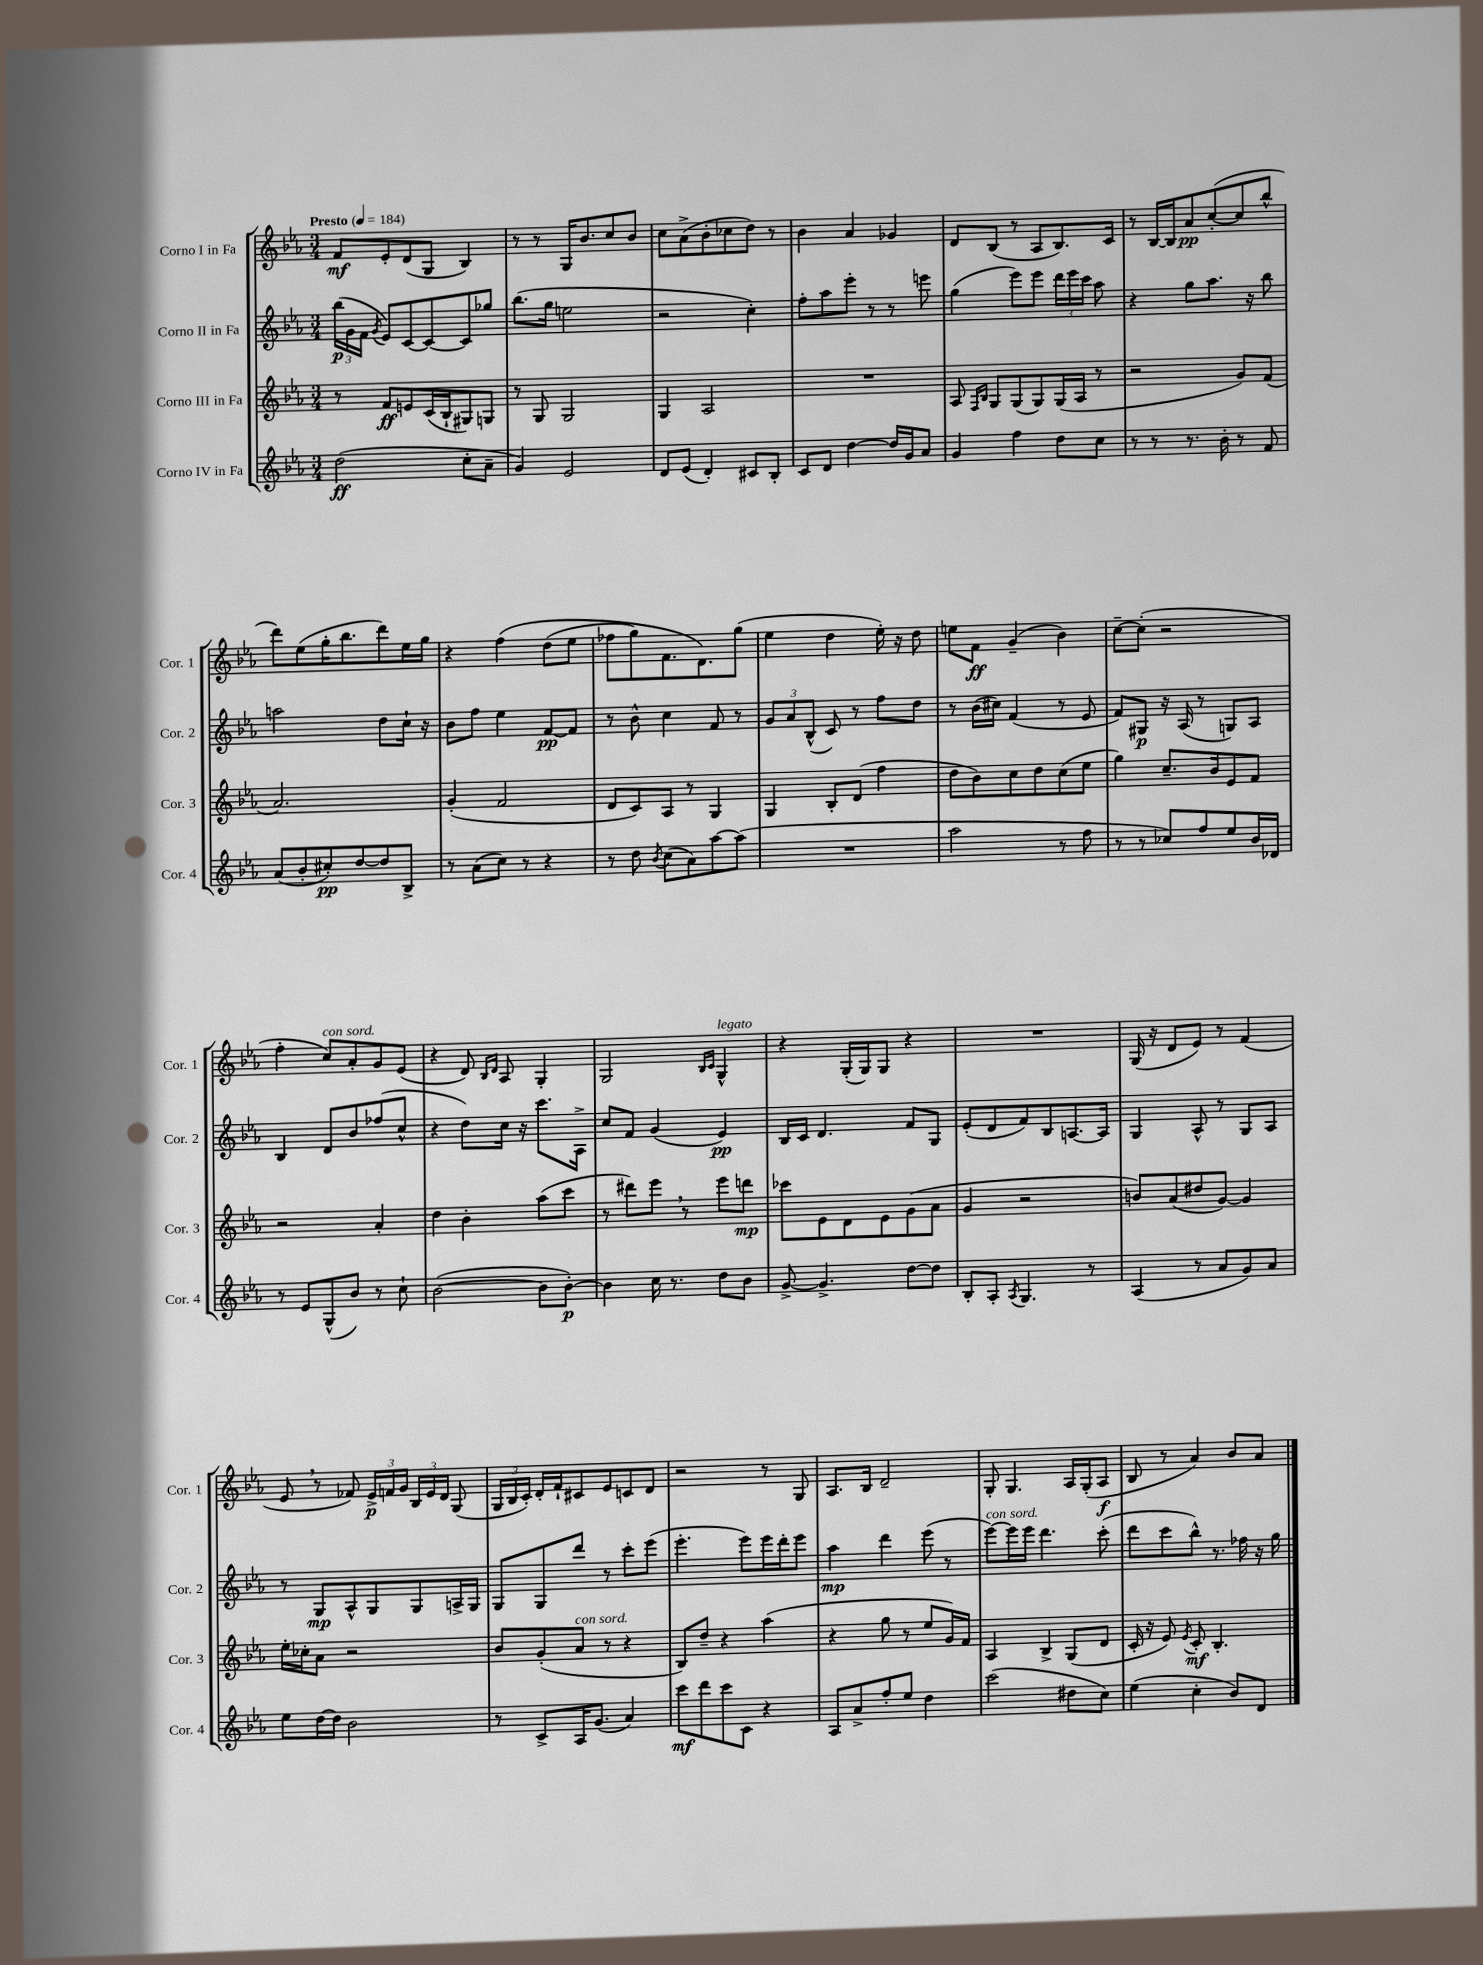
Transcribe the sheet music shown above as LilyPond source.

<<
\new StaffGroup <<
\new Staff = "s0" \with { instrumentName = "Corno I in Fa" shortInstrumentName = "Cor. 1" } {
    \clef treble \key ees \major \numericTimeSignature \time 3/4 \tempo "Presto" 4 = 184
    \autoBeamOff f'8[\mf ees'8-. d'8( g8] bes4) |
    r8 r8 g16[ bes'8. c''8 bes'8] |
    c''8[ aes'8->( bes'8-. ces''8 d''8]) r8 |
    bes'4 aes'4 ges'4 |
    d'8[ bes8]( r8 aes8[ bes8.) c'16] |
    r8 bes16[~ bes16 aes'8\pp c''8~-.( c''8 bes''8]-^ |
    d'''8[) ees''8( g''16-. bes''8. d'''8) ees''16 g''16] |
    r4 f''4\( d''8[( ees''8] |
    fes''8[ g''8) f'8. d'8.\) g''8]( |
    ees''4 d''4 ees''16-.) r16 d''8 |
    e''8[ f'8]\ff g'4--( bes'4) |
    c''8[~-- c''8]-.( r2 |
    f''4-. c''8[^\markup { \italic "con sord." }) aes'8-. g'8 ees'8]( |
    r4 d'8) \grace { bes16[ d'16] } aes8 g4-. |
    g2 \grace { bes16[ c'16] } g4-^^\markup { \italic "legato" } |
    r4 g16[-.( g16) g8] r4 |
    R2. |
    g16( r16 d'8[ ees'8]) r8 f'4( |
    ees'8 \breathe r8 fes'8) \tuplet 3/2 { ees'16[->\p f'16 g'16] } \tuplet 3/2 { bes16[ ees'16 d'16] } g8( |
    \tuplet 3/2 { g16[ bes16 c'16]-.) } d'16[-. f'16-! cis'8 ees'8 c'8 d'8] |
    r2 r8 g8 |
    aes8.[ bes16] d'2-- |
    g8-. g4. aes16[ g16-.( aes8]\f |
    bes8 r8 aes'4) bes'8[ aes'8] \bar "|." |
}
\new Staff = "s1" \with { instrumentName = "Corno II in Fa" shortInstrumentName = "Cor. 2" } {
    \clef treble \key ees \major \numericTimeSignature \time 3/4
    \autoBeamOff \tuplet 3/2 { bes''16[\p( g'16 f'16] } \acciaccatura { g'8 } ees'8[) c'8~ c'8~ c'8 ges''8] |
    bes''8.[( g''16] e''2 |
    r2 c''4-.) |
    f''8[-. aes''8 ees'''8]-. r8 r8 e'''8 |
    g''4( ees'''8[) ees'''8] \tuplet 3/2 { d'''16[ ees'''16 c'''16] } aes''8 |
    r4 g''8[ aes''8.] r16 bes''8 |
    a''2 d''8[ c''16]-! r16 |
    bes'8[ f''8] ees''4 f'8[~\pp f'8] |
    r8 bes'8-^ c''4 f'8 r8 |
    \tuplet 3/2 { g'8[ aes'8 bes8]-^( } c'8) r8 f''8[ d''8] |
    r8 bes'16[( cis''16]) f'4( r8 ees'8 |
    f'8[) gis8]\p r16 aes16( r8 g8[) aes8] |
    bes4 d'8[ bes'8 fes''8( c''8]-^ |
    r4 d''8[) c''16] r16 c'''8.[ aes16]-> |
    c''8[ f'8] g'4( ees'4\pp) |
    bes16[ c'16] d'4. f'8[ g8] |
    ees'8[-.( d'8 f'8) bes8 a8.~ a16] |
    g4 aes8-^ r8 g8[ aes8] |
    r8 g8[\mp aes8-^ g8 g8 a16-> g16] |
    g8[ g8 d'''8] r8 c'''8[-. ees'''8]( |
    ees'''4.-. ees'''8[) ees'''16 d'''16-. ees'''8] |
    aes''4\mp d'''4 ees'''8( r8 |
    ees'''8[~^\markup { \italic "con sord." }) ees'''16 ees'''16] d'''4. c'''8-.( |
    d'''8[ c'''8 bes''8]-^) r8. fes''16 r16 g''16 \bar "|." |
}
\new Staff = "s2" \with { instrumentName = "Corno III in Fa" shortInstrumentName = "Cor. 3" } {
    \clef treble \key ees \major \numericTimeSignature \time 3/4
    \autoBeamOff r8 f'8[\ff e'8 c'16( bes16-! gis8) g8] |
    r8 g8 g2 |
    g4 aes2 |
    R2. |
    aes8 \grace { f16[ bes16] } g8[ g8( g8) g16( aes16] r8 |
    r2 g'8[) f'8]( |
    aes'2.) |
    g'4-.( f'2 |
    d'8[ c'8) aes8] r8 g4 |
    g4 bes8[-. d'8]( f''4 |
    d''8[ bes'8) c''8 d''8 c''8( ees''8] |
    g''4) c''8.[-- bes'16 ees'8 f'8] |
    r2 aes'4-. |
    d''4 bes'4-. aes''8[( c'''8] |
    r8 dis'''8[) ees'''8] \breathe r8 ees'''8[ d'''8]\mp |
    ces'''8[ ees'8 d'8 ees'8 g'8( aes'8] |
    g'4 r2 |
    b'8[) aes'8( dis''8 g'8]~) g'4 |
    ees''16[-. ces''16-. aes'8] r2 |
    bes'8[ g'8-.( aes'8]^\markup { \italic "con sord." } r8 r4 |
    bes8[) d''8]-- r4 aes''4( |
    r4 g''8 r8 ees''8[ g'16) f'16] |
    aes4 bes4-> g8[( d'8] |
    c'16-. r16 ees'8) \acciaccatura { ees'8 } c'8-.\mf bes4.-. \bar "|." |
}
\new Staff = "s3" \with { instrumentName = "Corno IV in Fa" shortInstrumentName = "Cor. 4" } {
    \clef treble \key ees \major \numericTimeSignature \time 3/4
    \autoBeamOff d''2\ff( c''8[-. aes'8]-- |
    g'4) ees'2 |
    d'8[ ees'8]( d'4-.) cis'8[ bes8]-. |
    c'8[ d'8] d''4~ d''16[ g'16 aes'8] |
    g'4 f''4 d''8[ c''8] |
    r8 r8 r8. bes'16-. r8 f'8 |
    aes'8[( bes'8-. cis''8-.\pp) d''8~ d''8 bes8]-> |
    r8 aes'8[( c''8]) r8 r4 |
    r8 d''8 \acciaccatura { bes'8 } c''8[( aes'8) aes''8~ aes''8]( |
    R2. |
    aes''2 r8 f''8 |
    r8 r8 ces''8[) f''8 ees''8 bes'16 des'16] |
    r8 ees'8[ g8-^( bes'8]) r8 c''8-! |
    bes'2~( bes'8[ bes'8]~-.\p) |
    bes'4 c''16 r8. d''8[ bes'8] |
    g'8~-> g'4.-> d''8[~ d''8] |
    bes8[-. aes8]-. \acciaccatura { aes8 } g4. r8 |
    aes4( r8 aes'8[ g'8) aes'8] |
    ees''8[ d''16~ d''16] bes'2 |
    r8 c'8[-> aes16 g'8.]( aes'4) |
    c'''8[\mf d'''8 c'''8 c'8] r4 |
    aes8[ aes'8-> f''8-. ees''8] d''4 |
    c'''2( dis''8[ c''8]) |
    ees''4( c''4-. bes'8[) d'8] \bar "|." |
}
>>
>>
\layout { \context { \Score \remove "Bar_number_engraver" } }
